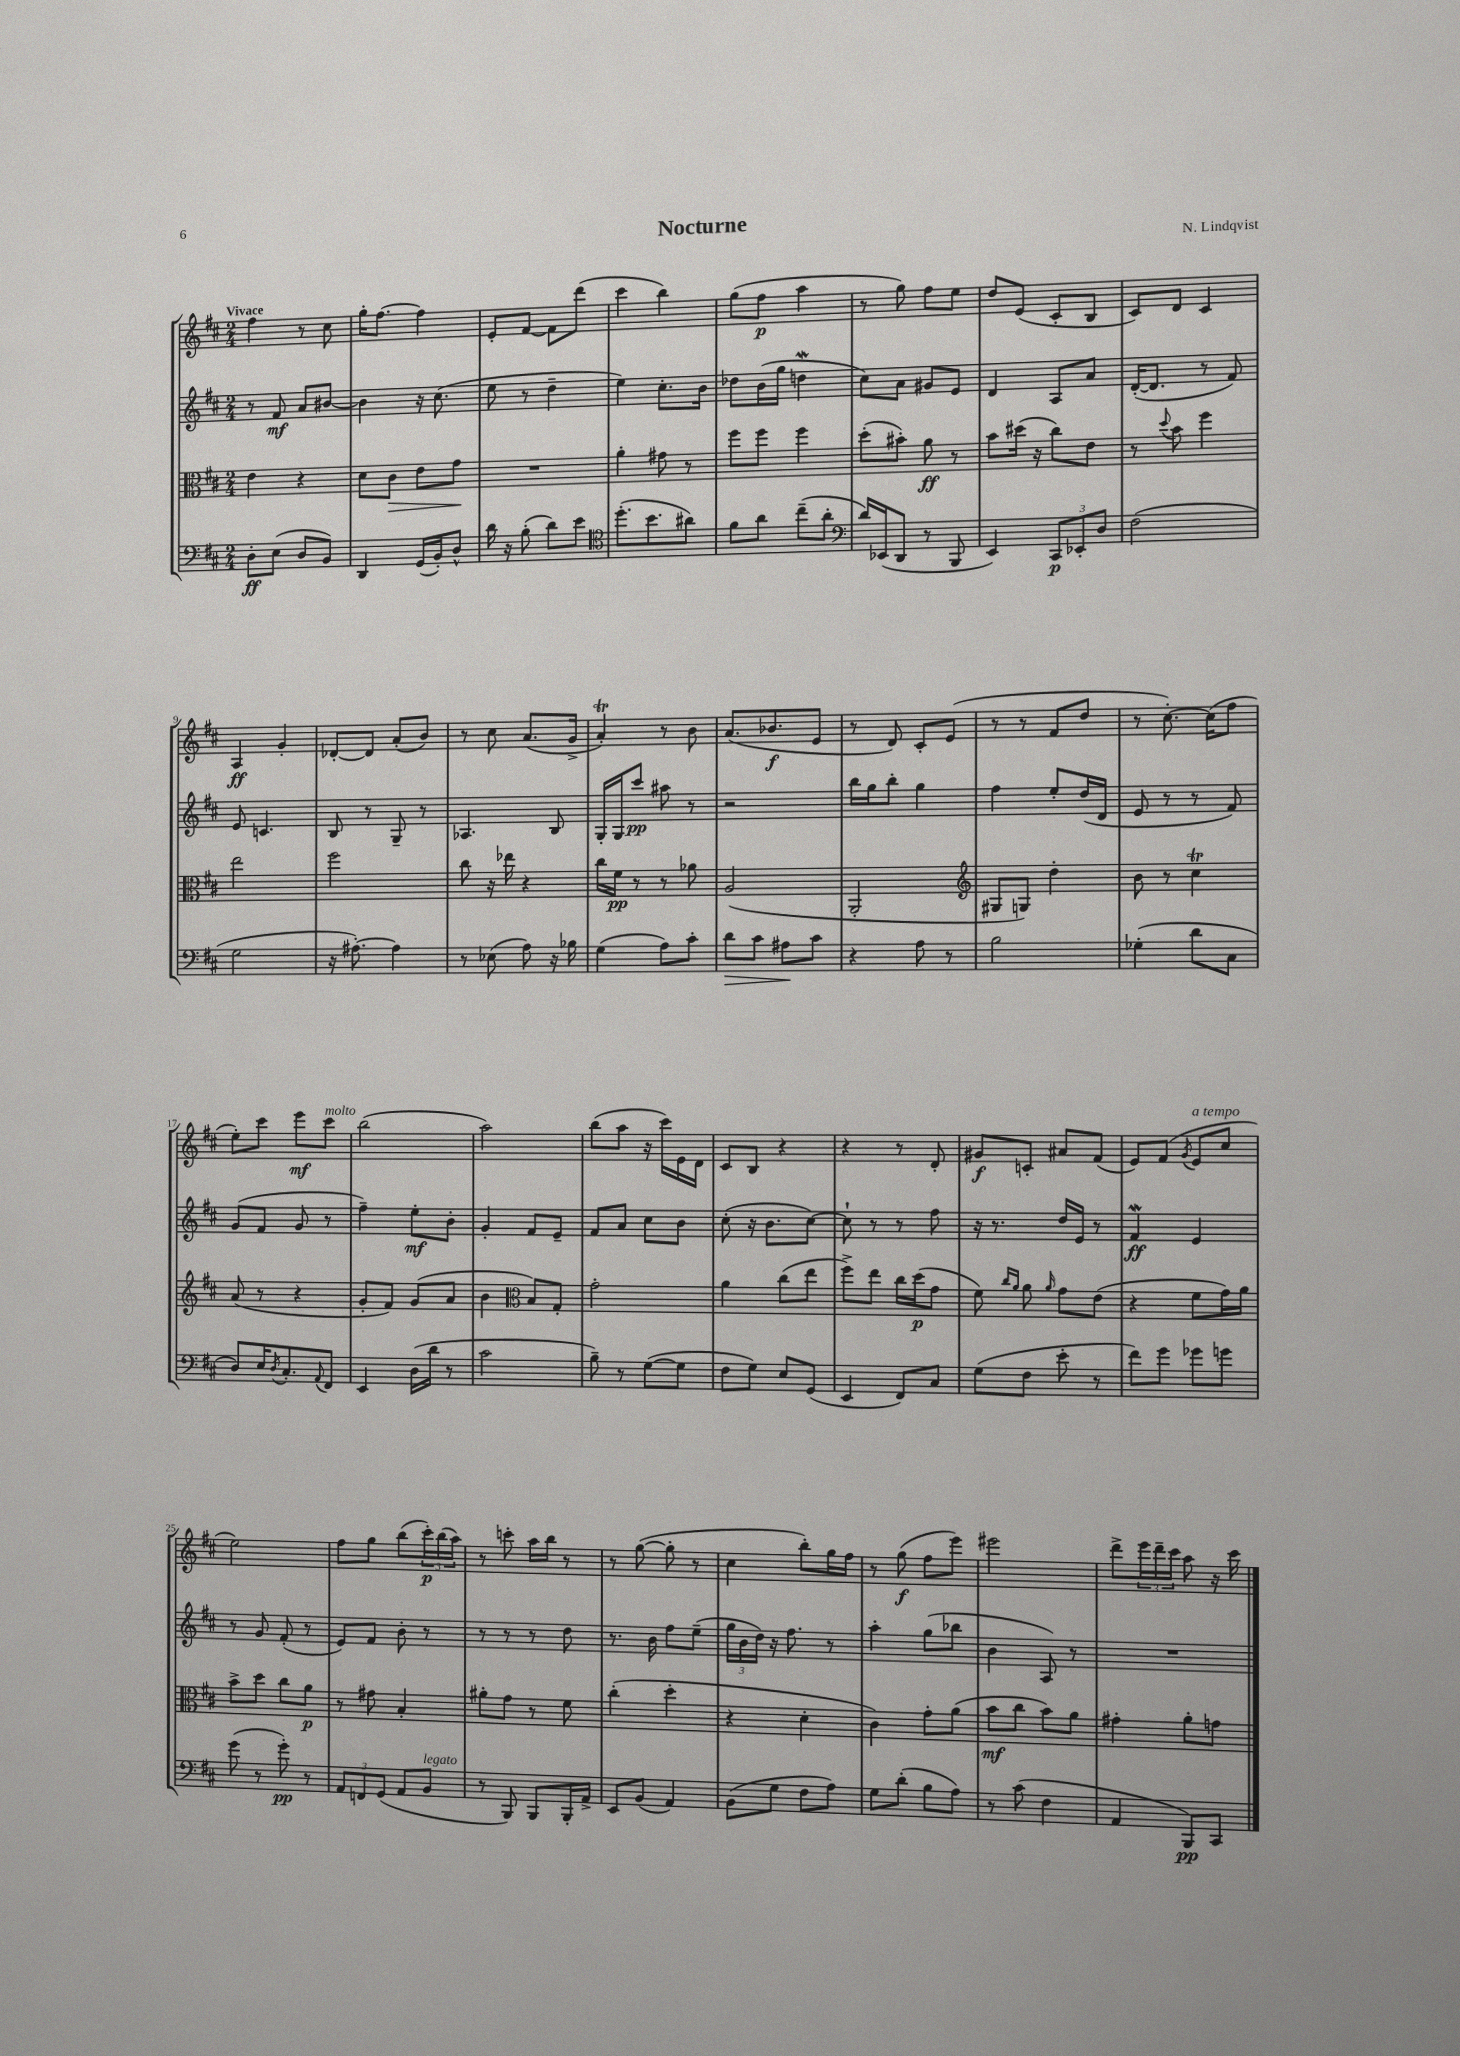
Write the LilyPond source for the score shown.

\header { title = "Nocturne" composer = "N. Lindqvist" }
<<
\new StaffGroup <<
\new Staff = "s0" {
    \clef treble \key d \major \numericTimeSignature \time 2/4 \tempo "Vivace"
    fis''4 r8 cis''8 |
    g''16-. fis''8.~ fis''4 |
    e'8-. fis'8~ fis'8 d'''8( |
    cis'''4 b''4) |
    g''8( fis''8\p a''4 |
    r8 g''8) fis''8 e''8 |
    d''8 e'8( cis'8-. b8 |
    cis'8) d'8 cis'4 |
    a4\ff g'4-. |
    des'8~-. des'8 a'8-.( b'8) |
    r8 cis''8 a'8.( g'16-> |
    a'4-.\trill) r8 b'8 |
    a'8.( bes'8.\f e'8 |
    r8 d'8) cis'8-. e'8( |
    r8 r8 fis'8 d''8 |
    r8 cis''8.~-.) cis''16( fis''8 |
    e''8-.) cis'''8 e'''8\mf cis'''8^\markup { \italic "molto" } |
    b''2( |
    a''2) |
    b''8( a''8 r16 cis'''16) e'16 d'16 |
    cis'8 b8 r4 |
    r4 r8 d'8-. |
    gis'8\f c'8-. ais'8 fis'8( |
    e'8) fis'8( \acciaccatura { g'8 } e'8^\markup { \italic "a tempo" } cis''8 |
    e''2) |
    fis''8 g''8 b''8( \tuplet 3/2 { cis'''16-.\p) b''16( a''16) } |
    r8 c'''8-. a''16 b''16 r8 |
    r8 g''8~( g''8-. r8 |
    cis''4 b''8-.) g''16 fis''16 |
    r8 g''8\f( fis''8 e'''8) |
    eis'''2 |
    d'''8-> \tuplet 3/2 { e'''16 d'''16-- cis'''16 } a''8 r16 cis'''16 \bar "|." |
}
\new Staff = "s1" {
    \clef treble \key d \major \numericTimeSignature \time 2/4
    r8 fis'8\mf a'8 bis'8~ |
    bis'4 r16 cis''8.( |
    e''8 r8 d''4-- |
    e''4) cis''8.-. b'16 |
    des''8 b'16( g''16 d''4\mordent |
    cis''8) a'8 gis'8 e'8 |
    d'4 a8 a'8 |
    d'16~-.( d'8. r8 fis'8) |
    e'8 c'4. |
    b8 r8 g8-- r8 |
    aes4. b8 |
    g16-. g16 cis'''8\pp ais''8 r8 |
    r2 |
    b''16 g''16 b''8-. g''4 |
    fis''4 e''8-. d''16( d'16 |
    e'8 r8 r8 fis'8) |
    g'8( fis'8 g'8 r8 |
    fis''4--) e''8-.\mf b'8-. |
    g'4-. fis'8 e'8-- |
    fis'8 a'8 cis''8 b'8 |
    cis''8-.( r16 b'8. cis''8~) |
    cis''8-! r8 r8 fis''8 |
    r16 r8. d''16 e'16 r8 |
    fis'4\mordent\ff e'4 |
    r8 g'8 fis'8-.( r8 |
    e'8) fis'8 b'8-. r8 |
    r8 r8 r8 d''8 |
    r8. b'16 fis''8 e''8--( |
    \tuplet 3/2 { g''16 b'16 d''16) } r16 fis''8. r8 |
    a''4-. g''8( bes''8 |
    b'4 a8) r8 |
    R2 \bar "|." |
}
\new Staff = "s2" {
    \clef alto \key d \major \numericTimeSignature \time 2/4
    e'4 r4 |
    d'8 cis'8\> e'8 g'8\! |
    R2 |
    a'4-. gis'8 r8 |
    fis''8 fis''8 fis''4 |
    d''8-.( bis'8-.) a'8\ff r8 |
    b'8 dis''16( r16 cis''8) e'8 |
    r8 \appoggiatura { d''8 } b'8 fis''4 |
    e''2 |
    fis''2 |
    cis''8 r16 ees''16 r4 |
    cis''16 fis'16\pp r8 r8 aes'8 |
    a2( |
    a,2-. |
    \clef treble gis8 g8) d''4-. |
    b'8 r8 cis''4\trill |
    a'8( r8 r4 |
    g'8-. fis'8) g'8( a'8 |
    b'4 \clef alto b8) g8-. |
    g'2-. |
    a'4 cis''8( e''8 |
    fis''8->) e''8 cis''16 d''16\p( g'8 |
    fis'8) \grace { cis''16 a'16 } a'8 \grace { a'16 } g'8 e'8( |
    r4 fis'8 g'16) a'16 |
    b'8-> d''8 cis''8 a'8\p |
    r8 gis'8 b4-. |
    ais'8-. g'8 r8 fis'8 |
    cis''4-.( d''4-. |
    r4 d'4-. |
    cis'4) g'8-. a'8( |
    b'8\mf cis''8 b'8) a'8 |
    gis'4-. a'8-. g'8 \bar "|." |
}
\new Staff = "s3" {
    \clef bass \key d \major \numericTimeSignature \time 2/4
    d8-.\ff e8( d8 b,8) |
    d,4 g,16( b,16-.) d8-^ |
    d'16 r16 b8-.( d'8) e'8 |
    \clef tenor d''8.-.( b'8. ais'8) |
    fis'8 a'8 cis''8--( a'8-. |
    \clef bass d'16) ees,16( d,8 r8 b,,8 |
    e,4) \tuplet 3/2 { cis,8\p ees,8-. d8 } |
    fis2( |
    g2 |
    r16 ais8.~-.) ais4 |
    r8 ees8( a8) r16 bes16 |
    g4( a8) cis'8-. |
    d'8\> cis'8 ais8\! cis'8 |
    r4 a8 r8 |
    b2 |
    ges4-.( d'8 cis8 |
    d8) e16 \acciaccatura { d8 } cis8.-. \appoggiatura { a,8 } fis,8 |
    e,4 d16( d'16 r8 |
    cis'2 |
    b8--) r8 g8~( g8 |
    fis8 g8) e8 g,8( |
    e,4 fis,8) cis8 |
    g8( fis8 e'8-. r8 |
    fis'8) g'8 ges'8 g'8 |
    g'8( r8 g'8-.\pp) r8 |
    \tuplet 3/2 { a,8 f,8 g,8( } a,8 b,8^\markup { \italic "legato" } |
    r8 b,,8) b,,8 b,,16-. a,16-> |
    e,8 b,8( a,4) |
    b,8( g8 fis8 a8) |
    g8 d'8-.( b8 a8) |
    r8 cis'8( fis4 |
    a,4 b,,8\pp) cis,8 \bar "|." |
}
>>
>>
